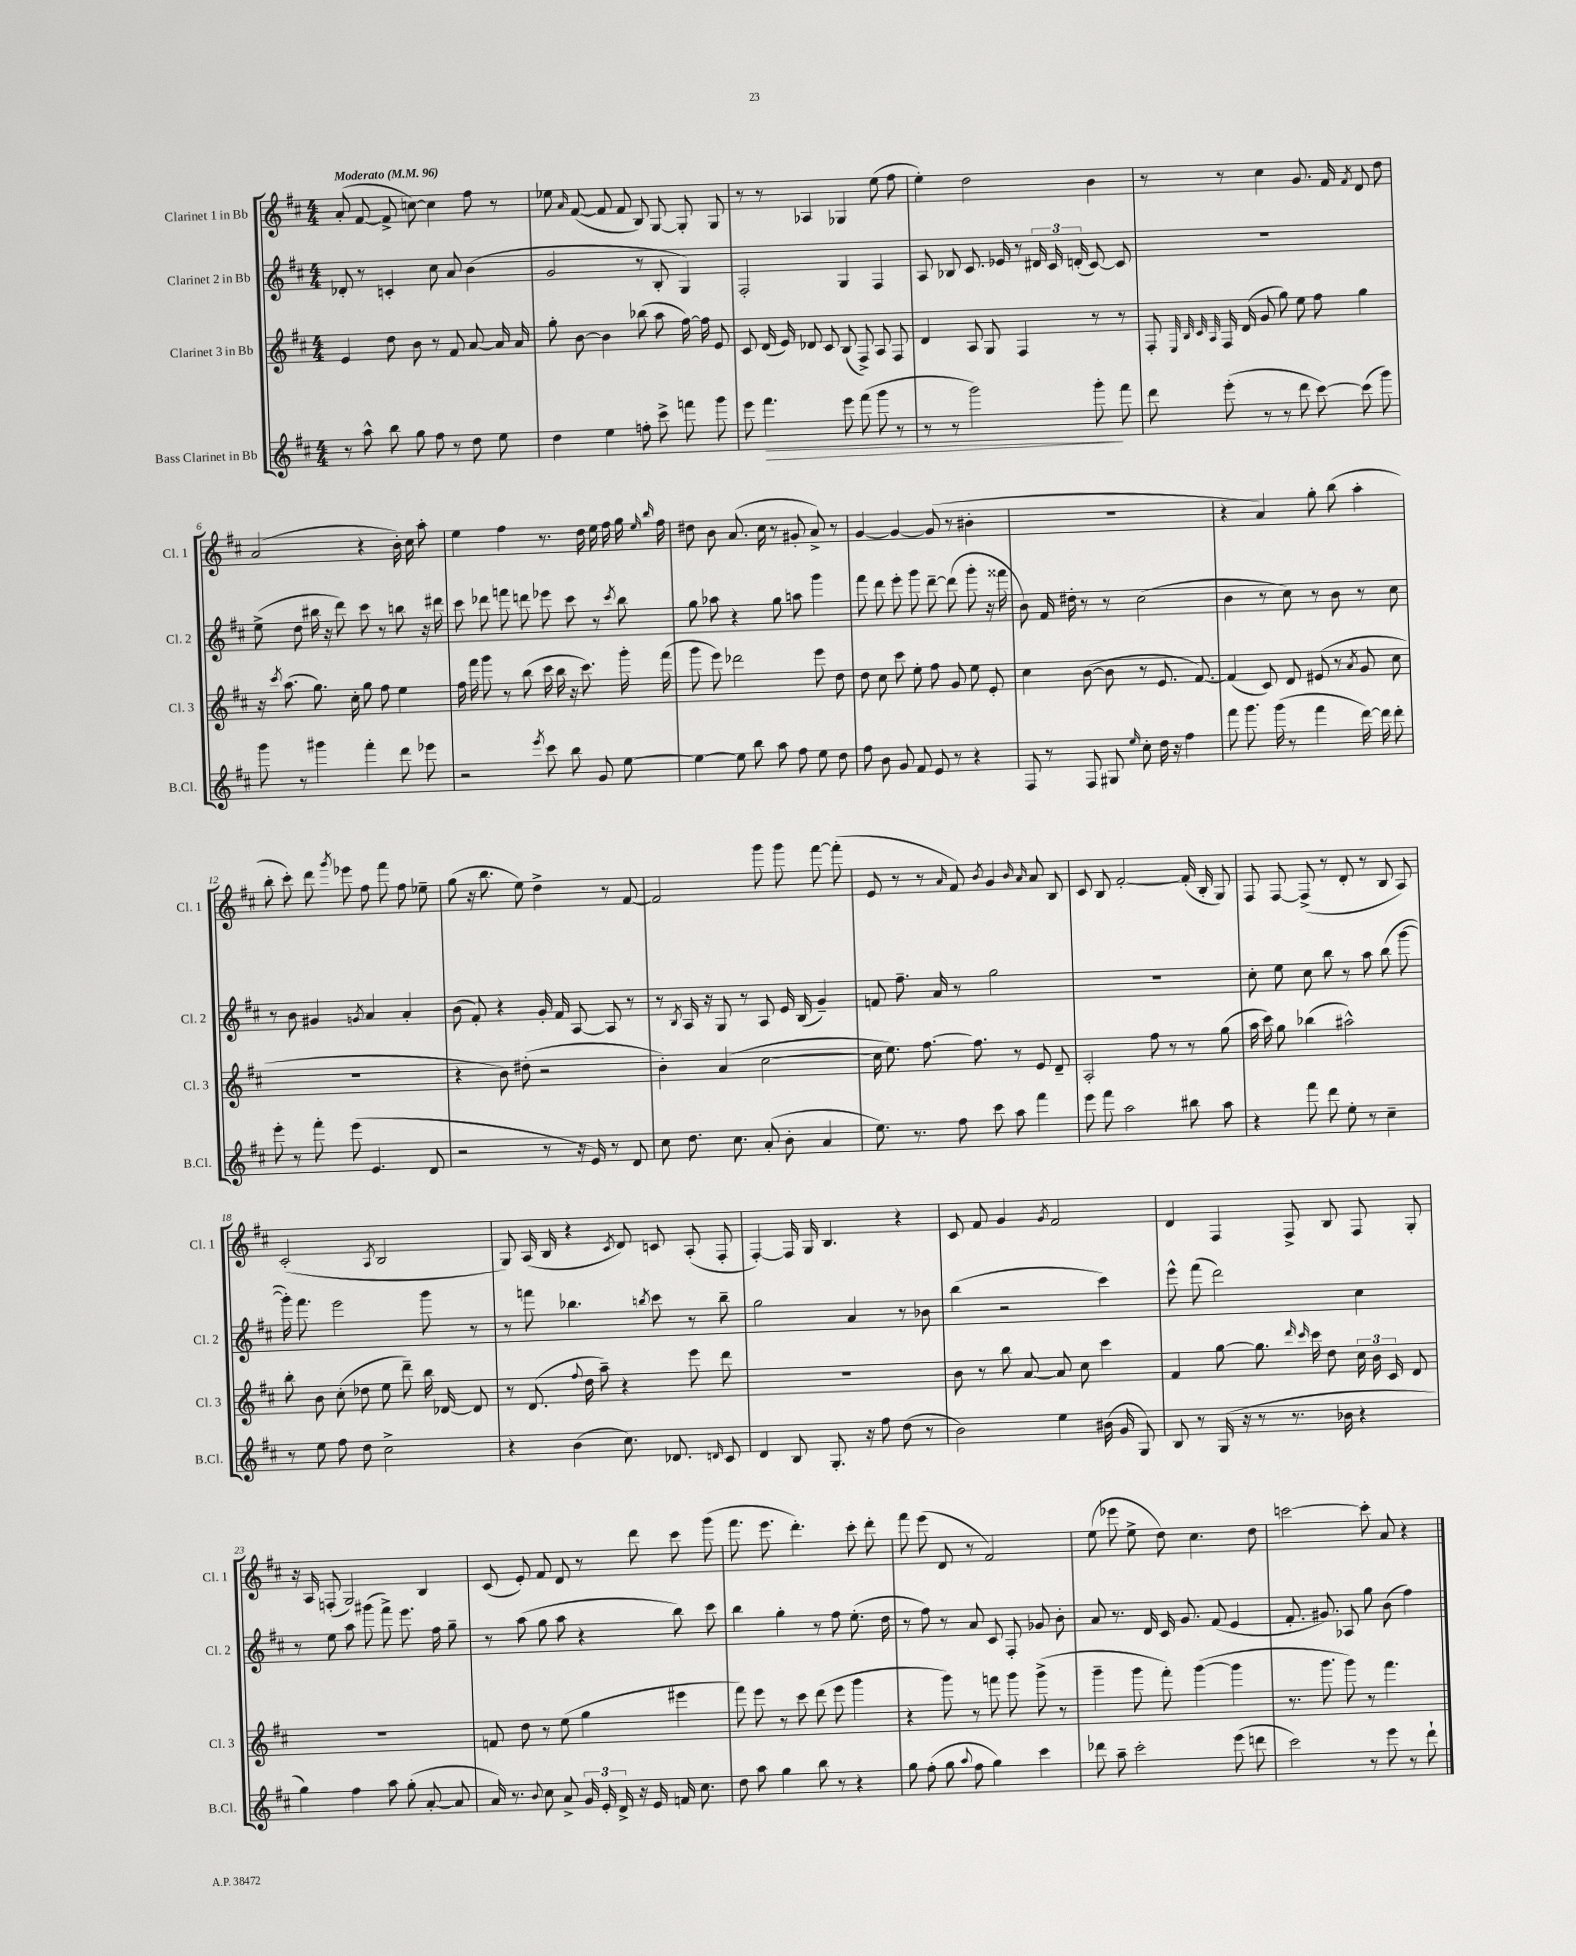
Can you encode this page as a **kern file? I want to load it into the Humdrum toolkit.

**kern	**dynam	**kern	**kern	**kern
*part4	*part4	*part3	*part2	*part1
*staff4	*staff4	*staff3	*staff2	*staff1
*I"Bass Clarinet in Bb	*	*I"Clarinet 3 in Bb	*I"Clarinet 2 in Bb	*I"Clarinet 1 in Bb
*I'B.Cl.	*	*I'Cl. 3	*I'Cl. 2	*I'Cl. 1
*clefG2	*	*clefG2	*clefG2	*clefG2
*k[f#c#]	*	*k[f#c#]	*k[f#c#]	*k[f#c#]
*M4/4	*	*M4/4	*M4/4	*M4/4
*MM96	*	*MM96	*MM96	*MM96
=1	=1	=1	=1	=1
!	!	!	!	!LO:TX:a:B:t=Moderato
8r	.	4e/	8d-X'/	(8a'/
8aa^^\	.	.	8r	[8f#/
8bb\	.	8dd\	4cn'/	8f#^/]
8gg\	.	8b\	.	[8ccn\)
8ff#\	.	8r	8cc#\	4cc\]
8r	.	8f#/	8a/	.
8dd\	.	[8a/	(4b\	8ff#\
8ee\	.	16a/]	.	8r
.	.	16a/	.	.
=2	=2	=2	=2	=2
4dd\	.	8gg'\	2g/	8ee-X\
.	.	.	.	16qqa/
.	.	[8b\	.	([8f#/
4ee\	.	4b\]	.	8f#/]
.	.	.	.	8f#/
8ffn'\	.	(8bb-X\	8r	8B/)
8ccc#^\	.	8aa\	8B'/	[8G/
8fffn\	.	[16ff#\)	4G/)	8G'/]
.	.	16ff#\]	.	.
8ggg\	.	8e/	.	8G/
=3	=3	=3	=3	=3
8eee\	.	8c#/	2F#'/	8r
!	!LO:HP:b	!	!	!
4.fff#\	>	(16d/	.	8r
.	.	16e/)	.	.
.	.	8d-X/	.	4A-X/
.	.	8c#/	.	.
8eee\	.	(8B/	4G/	4G-X/
(8fff#\	.	8F#^/)	.	.
8ggg\	.	8A/	4F#/	(8ee\
8r	.	8F#/	.	8ff#\
=4	=4	=4	=4	=4
8r	.	4d/	8A/	4ee'\)
8r	.	.	8B-X/	.
2ggg\)	.	8A/	8.c#/	2dd\
.	.	8G/	.	.
.	.	.	16e-X/	.
.	.	4F#/	8r	.
.	.	.	24d#X/	.
.	.	.	24c#/	.
.	.	.	(24dn'/	.
8ggg'\	.	8r	[8c#/)	4b\
8fff#\	]	8r	8c#/]	.
=5	=5	=5	=5	=5
8ddd\	.	8F#'/	1r	8r
.	.	32qqE/	.	.
.	.	32qqB/	.	.
.	.	32qqc#/	.	.
.	.	32qqA/	.	.
(8eee'\	.	16F#/	.	8r
.	.	(16d/	.	.
8r	.	8g/	.	4cc#\
8r	.	8gg\)	.	.
8ddd\	.	8ee\	.	8.g/
[8ccc#\)	.	8ff#\	.	.
.	.	.	.	16f#/
.	.	.	.	8qf#/
(8ccc#\]	.	4gg\	.	8d/
8ggg\)	.	.	.	8dd\
!!LO:LB:g=z
=6	=6	=6	=6	=6
8ggg\	.	16r	(8ee^\	(2a/
.	.	8qccc#/	.	.
.	.	(8.aa\	.	.
8r	.	.	8dd\	.
4ggg#X\	.	8.gg\)	16bb#X\	.
.	.	.	16r	.
.	.	.	8ddd\)	.
.	.	16cc#'\	.	.
4fff#'\	.	8gg\	8ccc#\	4r
.	.	8ff#\	8r	.
8ddd\	.	4ee\	8bbn\	16b'\)
.	.	.	.	16cc#\
8eee-X\	.	.	16r	8aa'\
.	.	.	16ddd#X\	.
=7	=7	=7	=7	=7
2r	.	16ff#\	8ccc#\	4ee\
.	.	16fff#\	.	.
.	.	8ggg\	8ddd-X\	.
.	.	8r	8fffn\	4ff#\
.	.	(8bb\	8dddn\	.
8qeee/	.	.	.	.
8ccc#\	.	16ccc#\	8eee-X\	8.r
.	.	16bb\	.	.
8bb\	.	16r	8ccc#\	.
.	.	8.ccc#\)	.	16dd\
8g/	.	.	8r	16ee\
.	.	.	.	16ff#\
.	.	.	8qccc#/	.
[8ee\	.	16ggg'\	8bb\	16gg\
.	.	.	.	16qqee/
.	.	.	.	16qqbb/
.	.	(16fff#\	.	16ff#\
=8	=8	=8	=8	=8
4ee\_	.	8ggg\	8gg\	8dd#X\
.	.	8eee\)	8aa-X\	8b\
8ee\]	.	2ddd-X\	4r	(8.a/
8bb\	.	.	.	.
.	.	.	.	16cc#\
8aa\	.	.	8gg\	8r
8ff#\	.	.	8aan\	8g#X'/
8ee\	.	8eee\	4ggg\	8a^/)
8dd\	.	8dd\	.	8r
=9	=9	=9	=9	=9
8ff#\	.	8dd\	8fff#\	[4g/
8b\	.	8cc#\	8ddd\	.
8g/	.	8ccc#\	8eee'\	4g/_
8f#/	.	8ee'\	8ggg\	.
8e/	.	8ff#\	[8ddd~\	(8g/]
8r	.	8g/	(8ddd\]	8r
4r	.	8ee\	8ggg'\	4b#X'\
.	.	8e'/	16r	.
.	.	.	16fff##X\	.
=10	=10	=10	=10	=10
8F#/	.	4cc#\	8b\)	1r
8r	.	.	16f#/	.
.	.	.	16dd#X'\	.
8F#/	.	([8b\	8r	.
8G#X/	.	8b\]	8r	.
16qqee/	.	.	.	.
8cc#'\	.	8r	(2cc#\	.
16dd\	.	8.e/	.	.
16r	.	.	.	.
4ff#\	.	.	.	.
.	.	[8.f#/)	.	.
=11	=11	=11	=11	=11
8fff#\	.	(4f#/]	4b\	4r
8.ggg\	.	.	.	.
.	.	8c#/)	8r	4a/)
(16ggg\	.	.	.	.
8r	.	8d/	8cc#\)	.
4fff#\	.	(8e#X/	8r	8gg'\
.	.	8r	8b\	(8bb\
.	.	8qa/	.	.
[16ddd\)	.	8g/	8r	4aa'\
16ddd\]	.	.	.	.
8ddd'\	.	8cc#\	8cc#\	.
!!LO:LB:g=z
=12	=12	=12	=12	=12
8eee'\	.	1r	8r	8bb'\
8r	.	.	8b\	8ccc#'\)
8fff#'\	.	.	4g#X/	8ddd\
.	.	.	.	8qggg/
(8eee\	.	.	.	8eee-X\
.	.	.	8qgn/	.
4.e/	.	.	4a/	8ff#\
.	.	.	.	8fff#\
.	.	.	4a'/	8ff#\
8d/	.	.	.	8ee-X~\
=13	=13	=13	=13	=13
2r	.	4r	(8b\	(8gg\
.	.	.	8f#'/)	16r
.	.	.	.	8.bb\
.	.	8b\)	4r	.
.	.	(8dd#X'\	.	8ee\)
8r	.	2r	16g'/	4dd^\
.	.	.	16f#/	.
16r	.	.	[8A/	.
16e/)	.	.	.	.
8r	.	.	8A/]	8r
8d/	.	.	8r	[8f#/
=14	=14	=14	=14	=14
8cc#\	.	4b'\)	8r	2f#/]
.	.	.	8qB/	.
8.dd\	.	.	16A/	.
.	.	.	16r	.
.	.	(4a/	8G/	.
8.cc#\	.	.	.	.
.	.	.	8r	.
(8a'/	.	[2cc#\	8A/	8ggg\
8b'\	.	.	16e/	8ggg\
.	.	.	(16B/	.
4a/	.	.	4g~/)	[8fff#\
.	.	.	.	(8fff#'\]
=15	=15	=15	=15	=15
8.ee\)	.	16cc#\]	8fn/	8e/
.	.	8.ee\)	.	.
.	.	.	8.ff#~\	8r
8.r	.	.	.	.
.	.	[8.ff#\	.	8r
.	.	.	16a/	.
.	.	.	.	16qqa/
8ff#\	.	.	8r	8f#/)
.	.	8.ff#\]	.	.
.	.	.	.	8qb/
8ccc#\	.	.	2gg\	4g/
8aa\	.	8r	.	.
.	.	.	.	16qqb/
.	.	.	.	16qqa/
4fff#\	.	8e/	.	8a/
.	.	8d~/	.	8B/
=16	=16	=16	=16	=16
8eee\	.	2A'/	1r	8c#/
8fff#\	.	.	.	8B/
2aa\	.	.	.	[2f#'/
.	.	8ff#\	.	.
.	.	8r	.	.
8bb#X\	.	8r	.	(16f#'/]
.	.	.	.	16B'/
8aa\	.	(8gg\	.	8G/)
=17	=17	=17	=17	=17
4r	.	16aa\	8cc#'\	8F#/
.	.	16ccc#\)	.	.
.	.	8gg\	8ee\	[8F#/
8fff#\	.	(4bb-X\	8cc#\	(8F#^/]
8ddd\	.	.	8bb\	8r
8ee'\	.	2aa#X^^\)	8r	8d'/
8r	.	.	8aa\	8r
4cc#~\	.	.	(8bb\	8B/
.	.	.	[8ggg\	8A/)
!!LO:LB:g=z
=18	=18	=18	=18	=18
8r	.	8bb'\	16ggg'\])	(2c#'/
.	.	.	8.fff#\	.
8ee\	.	8b\	.	.
8ff#\	.	(8cc#'\	2eee\	.
8dd\	.	8dd-X\	.	.
.	.	.	.	8qA/
2cc#^\	.	8ee\	.	2B/
.	.	8ddd~\)	.	.
.	.	16bb\	8ggg\	.
.	.	[16d-X/	.	.
.	.	8d-/]	8r	.
=19	=19	=19	=19	=19
4r	.	8r	8r	8G/)
.	.	(8.d/	8fffn\	(16A/
.	.	.	.	16B/
(4b\	.	.	4.bb-X\	4r
.	.	8qqff#/	.	.
.	.	16dd\	.	.
.	.	8aa~\)	.	.
.	.	.	.	8qc#/
8.cc#\)	.	4r	.	8d/)
.	.	.	8qbbn/	.
.	.	.	8ccc#\	8cn/
8.d-X/	.	.	.	.
.	.	8eee\	8r	(8A'/
16qqdn/	.	.	.	.
8c#/	.	8ddd\	8bb~\	8F#'/
=20	=20	=20	=20	=20
4d/	.	1r	2gg\	[4F#'/)
8B/	.	.	.	16F#/]
.	.	.	.	16G/
8.G'/	.	.	.	4.B/
.	.	.	4a/	.
16r	.	.	.	.
8ff#\	.	.	.	.
(8dd\	.	.	8r	4r
8r	.	.	8b-X\	.
=21	=21	=21	=21	=21
2b\)	.	8b\	(4bb\	8c#/
.	.	8r	.	8f#/
.	.	8bb\	2r	4g/
.	.	[8a/	.	.
.	.	.	.	8qg/
4ee\	.	8a/]	.	2f#/
.	.	8cc#\	.	.
(16b#X\	.	4ccc#\	4ccc#\)	.
16g/	.	.	.	.
8G/)	.	.	.	.
=22	=22	=22	=22	=22
8B/	.	4f#/	8eee^^\	4d/
8r	.	.	(8fff#\	.
(16G/	.	[8gg\	2ddd\)	4F#/
16r	.	.	.	.
8r	.	8.gg\]	.	.
8.r	.	.	.	8F#^/
.	.	16qqddd/	.	.
.	.	16qqccc#/	.	.
.	.	16ccc#\	.	.
.	.	8dd\	.	8B/
16b-X\	.	.	.	.
4r	.	24cc#\	4cc#\	8F#/
.	.	24b\	.	.
.	.	24c#/	.	.
.	.	8d/	.	8G'/
!!LO:LB:g=z
=23	=23	=23	=23	=23
4gg\)	.	1r	8r	16r
.	.	.	.	16A/
.	.	.	8ee\	(8Fn'/
4ff#\	.	.	8aa\	2G/)
.	.	.	(8ggg#X\	.
8aa\	.	.	8fff#^\)	.
(8gg'\	.	.	8.eee\	.
[8a'/	.	.	.	4B/
.	.	.	16ff#\	.
8a/]	.	.	8gg~\	.
=24	=24	=24	=24	=24
16a/)	.	8fn/	8r	(8c#/
8.r	.	.	.	.
.	.	8dd\	(8aa\	8e'/)
8qqb/	.	.	.	.
8cc#\	.	8r	8gg\	8f#/
8a^/	.	(8ee\	8aa\	8d/
24g/	.	4gg\	4r	8r
24e'/	.	.	.	.
24d^/	.	.	.	.
16r	.	.	.	8ddd\
16e/	.	.	.	.
16fn/	.	4eee#X\	8bb\)	8ccc#\
8.cc#\	.	.	.	.
.	.	.	8ccc#\	(8ggg\
=25	=25	=25	=25	=25
8dd\	.	8fff#\)	4bb\	8.fff#\
8aa\	.	8eee\	.	.
.	.	.	.	8.eee\
4gg\	.	8r	4gg'\	.
.	.	8ccc#\	.	4.ddd'\)
8bb\	.	(8ddd\	8r	.
8r	.	8eee\	8ff#\	.
4r	.	4ggg\	(8.ee'\	8ccc#'\
.	.	.	.	8ddd'\
.	.	.	16dd\	.
=26	=26	=26	=26	=26
8gg\	.	4r	8r	8fff#\
(8ff#'\	.	.	8ff#\)	(8eee\
8gg\	.	8ggg\)	8r	8d/
8qqaa/	.	.	.	.
8ff#\	.	8r	8a/	8r
4gg\)	.	8fffn\	8c#/	2f#/)
.	.	8ggg\	8F#'/	.
4ccc#\	.	(8ggg^\	8g-X/	.
.	.	8r	8b'\	.
=27	=27	=27	=27	=27
8ddd-X\	.	4ggg~\	8a/	(8ee\
8aa~\	.	.	8.r	8eee-X\
2ccc#'\	.	8ggg\	.	8ee^\
.	.	.	16d/	.
.	.	8fff#'\)	16c#/	8dd\)
.	.	.	8.g/	.
.	.	([4ggg\	.	4.cc#\
.	.	.	(8f#/	.
(8eee\	.	4ggg\]	4e/	.
8dddn\	.	.	.	8dd\
=28	=28	=28	=28	=28
2ccc#\)	.	8.r	8.f#'/	[2cccn\
.	.	8.ggg\	8.g#X/)	.
.	.	8ggg\)	8A-X/	.
8r	.	8r	8gg\	8ccc'\]
8eee\	.	4.fff#\	(8b\	8a/
8r	.	.	4ff#\)	4r
8ddd`\	.	.	.	.
==	==	==	==	==
*-	*-	*-	*-	*-
